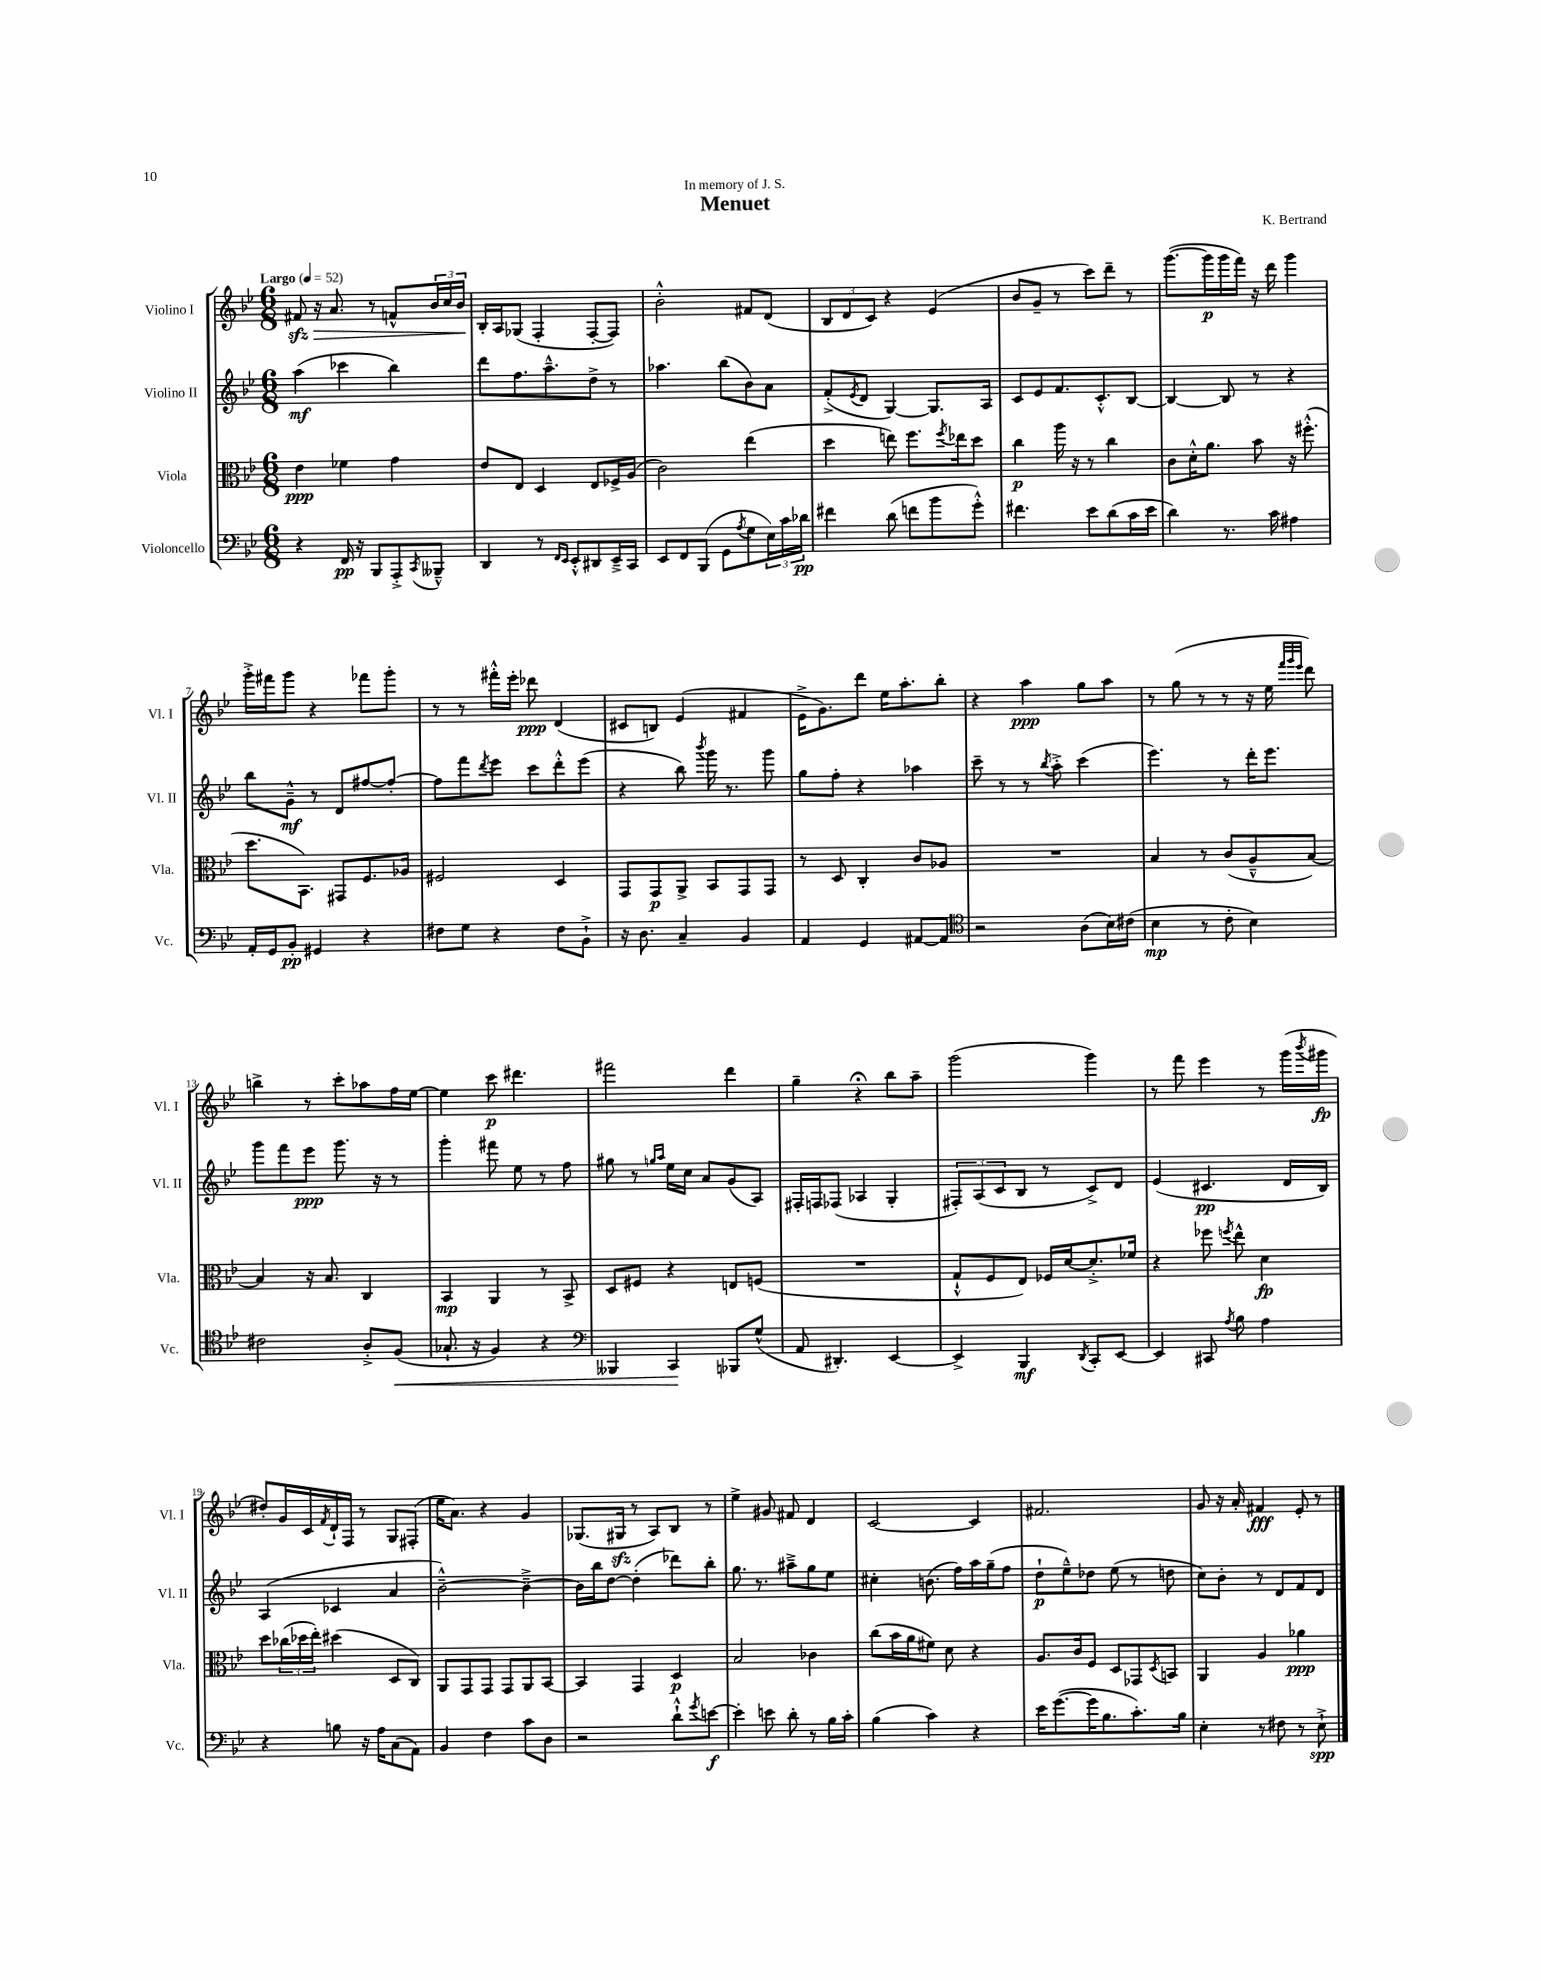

**kern	**dynam	**kern	**dynam	**kern	**dynam	**kern	**dynam
*part4	*part4	*part3	*part3	*part2	*part2	*part1	*part1
*staff4	*staff4	*staff3	*staff3	*staff2	*staff2	*staff1	*staff1
*I"Violoncello	*	*I"Viola	*	*I"Violino II	*	*I"Violino I	*
*I'Vc.	*	*I'Vla.	*	*I'Vl. II	*	*I'Vl. I	*
*clefF4	*	*clefC3	*	*clefG2	*	*clefG2	*
*k[b-e-]	*	*k[b-e-]	*	*k[b-e-]	*	*k[b-e-]	*
*M6/8	*	*M6/8	*	*M6/8	*	*M6/8	*
*MM52	*	*MM52	*	*MM52	*	*MM52	*
=1	=1	=1	=1	=1	=1	=1	=1
!	!	!	!	!	!	!LO:TX:a:B:t=Largo	!
!	!	!	!	!	!	!	!LO:HP:b
4r	.	4e-\	ppp	(4aa\	mf	8f#Xzz/	>
.	.	.	.	.	.	16r	.
.	.	.	.	.	.	8.a/	.
16FF/	pp	4f-X\	.	4ccc-X\	.	.	.
16r	.	.	.	.	.	.	.
8BBB-/L	.	.	.	.	.	8r	.
8AAA'^/	.	4g\	.	4bb-\)	.	8fn^^/L	.
8qCC/	.	.	.	.	.	.	.
8BBB--X~^^/J	.	.	.	.	.	24b-/L	.
.	.	.	.	.	.	24cc/	.
.	.	.	.	.	.	24b-/JJ	.
.	.	.	.	.	.	.	]
=2	=2	=2	=2	=2	=2	=2	=2
4DD/	.	8e-/L	.	8ddd\L	.	16B-'/LL	.
.	.	.	.	.	.	16A/J	.
.	.	8E-/J	.	8.ff\	.	(8G-X/J	.
8r	.	4D/	.	.	.	4F'/	.
.	.	.	.	8.aa~^^\	.	.	.
16qqFF/LL	.	.	.	.	.	.	.
16qqEE-/JJ	.	.	.	.	.	.	.
8EE-'^^/L	.	.	.	.	.	.	.
8DD#X/	.	8E-/L	.	8dd^\J	.	[8F'/L	.
16EE-~^/L	.	16F-X^/L	.	8r	.	8F/J])	.
16CC/JJ	.	(16A/JJ	.	.	.	.	.
=3	=3	=3	=3	=3	=3	=3	=3
8EE-/L	.	2c\)	.	4.aa-X\	.	2b-'^^\	.
8FF/	.	.	.	.	.	.	.
(8BBB-/J	.	.	.	.	.	.	.
8GG\L	.	.	.	(8bb-\L	.	.	.
8qA/	.	.	.	.	.	.	.
8G\	.	(4ee-\	.	8b-\)	.	8f#X/L	.
24E-\L)	.	.	.	8a\J	.	(8d/J	.
24c\	.	.	.	.	.	.	.
24d-X\JJ	pp	.	.	.	.	.	.
=4	=4	=4	=4	=4	=4	=4	=4
4f#X\	.	4dd\	.	(8f'^/L	.	12B-/L	.
.	.	.	.	.	.	12d/	.
.	.	.	.	8qe-/	.	.	.
.	.	.	.	8d/J	.	.	.
.	.	.	.	.	.	12c/J)	.
(8d\	.	8een\)	.	[4G/)	.	4r	.
8fn\L	.	8.ff\L	.	.	.	.	.
8b-\	.	.	.	8.G/L]	.	(4e-/	.
.	.	8qff/	.	.	.	.	.
.	.	16ee-X\k	.	.	.	.	.
8g'^^\J)	.	8dd\J	.	.	.	.	.
.	.	.	.	16A/Jk	.	.	.
=5	=5	=5	=5	=5	=5	=5	=5
4.f#X\	.	4cc\	p	8c/L	.	8b-/L	.
.	.	.	.	8e-/	.	8g~/J	.
.	.	16aa\	.	8.f/	.	8r	.
.	.	16r	.	.	.	.	.
8e-\L	.	8r	.	.	.	8ccc\L)	.
.	.	.	.	8.c'^^/	.	.	.
(8d\	.	4cc\	.	.	.	8ddd~\J	.
16c\L	.	.	.	[8B-/J	.	8r	.
16e-\JJ	.	.	.	.	.	.	.
=6	=6	=6	=6	=6	=6	=6	=6
4d\)	.	8c\L	.	4B-/_	.	([8.ggg\L	.
.	.	16d'^^\K	.	.	.	.	.
.	.	8.a\J	.	.	.	16ggg\L]	p
8.r	.	.	.	8B-/]	.	16ggg\	.
.	.	.	.	.	.	16fff\JJ)	.
.	.	8b-\	.	8r	.	16r	.
16c\	.	.	.	.	.	16ddd\	.
4A#X\	.	16r	.	4r	.	4ggg\	.
.	.	(8.ff#X'^^\	.	.	.	.	.
!!LO:LB:g=z
=7	=7	=7	=7	=7	=7	=7	=7
16AA'/LL	.	8.dd\L	.	8bb-\L	.	16ggg'^\LL	.
16GG/J	.	.	.	.	.	16fff#X\J	.
8BB-'/J	pp	.	.	8g~^^\J	mf	8ggg\J	.
.	.	8.BB-\J)	.	.	.	.	.
4GG#X/	.	.	.	8r	.	4r	.
.	.	8GG#X/L	.	8d/L	.	.	.
4r	.	8.F/	.	[8ff#X/	.	8fff-X\L	.
.	.	.	.	8ff#'/J_	.	8ggg'\J	.
.	.	16A-X/Jk	.	.	.	.	.
=8	=8	=8	=8	=8	=8	=8	=8
8F#X\L	.	2F#X/	.	8ff#\L]	.	8r	.
8G\J	.	.	.	8fff\	.	8r	.
.	.	.	.	8qddd/	.	.	.
4r	.	.	.	8eee-\J	.	16fff#X'^^\LL	.
.	.	.	.	.	.	16eee-'\JJ	.
.	.	.	.	8ccc\L	.	8ddd-X\	ppp
8F#\L	.	4D/	.	8ddd'^^\	.	(4d/	.
8BB-`^\J	.	.	.	(8eee-\J	.	.	.
=9	=9	=9	=9	=9	=9	=9	=9
16r	.	8GG/L	.	4r	.	8c#X/L	.
8.D\	.	.	.	.	.	.	.
.	.	8GG/	p	.	.	8Bn/J)	.
4C~/	.	8AA^/J	.	8bb-\)	.	(4e-/	.
.	.	.	.	8qbbb-/	.	.	.
.	.	8BB-/L	.	16ggg\	.	.	.
.	.	.	.	8.r	.	.	.
4BB-/	.	8GG/	.	.	.	4f#X/	.
.	.	8GG/J	.	8ggg\	.	.	.
=10	=10	=10	=10	=10	=10	=10	=10
4AA/	.	8r	.	8gg\L	.	16e-^\KL	.
.	.	.	.	.	.	8.g\)	.
.	.	8D/	.	8ff'\J	.	.	.
4GG/	.	4C'/	.	4r	.	8ddd\J	.
.	.	.	.	.	.	16ee-\KL	.
.	.	.	.	.	.	8.aa'\	.
[8AA#X/L	.	8c/L	.	4aa-X\	.	.	.
8AA#/J]	.	8A-X/J	.	.	.	8bb-'\J	.
=11	=11	=11	=11	=11	=11	=11	=11
*clefC4	*	*	*	*	*	*	*
2r	.	2.r	.	8ccc~\	.	4r	.
.	.	.	.	8r	.	.	.
.	.	.	.	8r	.	4aa\	ppp
.	.	.	.	8qbb-/	.	.	.
.	.	.	.	8aa'^\	.	.	.
(8A\L	.	.	.	(4ccc\	.	8gg\L	.
16B-\L)	.	.	.	.	.	8aa\J	.
(16c#X\JJ	.	.	.	.	.	.	.
=12	=12	=12	=12	=12	=12	=12	=12
4B-\	mp	4B-/	.	4.eee-\)	.	8r	.
.	.	.	.	.	.	(8gg\	.
8r	.	8r	.	.	.	8r	.
8c'\	.	(8c/L	.	8r	.	8r	.
4B-\)	.	8A~^^/	.	16ddd'\KL	.	16r	.
.	.	.	.	8.eee-\J	.	16ee-\	.
.	.	.	.	.	.	32qqfff/LLL	.
.	.	.	.	.	.	32qqggg/	.
.	.	.	.	.	.	32qqeee-/JJJ	.
.	.	[8B-/J)	.	.	.	8ddd\)	.
!!LO:LB:g=z
=13	=13	=13	=13	=13	=13	=13	=13
2c#X\	.	4B-/]	.	8ggg\L	.	4bbn^\	.
.	.	.	.	8fff\	.	.	.
.	.	16r	.	8eee-\J	ppp	8r	.
.	.	8.B-/	.	.	.	.	.
.	.	.	.	8.ggg\	.	8ccc'\L	.
8A'^/L	.	4C/	.	.	.	8aa-X\	.
.	.	.	.	16r	.	.	.
!	!LO:HP:b	!	!	!	!	!	!
(8F/J	<	.	.	8r	.	16ff\L	.
.	.	.	.	.	.	[16ee-\JJ	.
=14	=14	=14	=14	=14	=14	=14	=14
8.G-X`/	.	4BB-/	mp	4ggg'\	.	4ee-\]	.
16r	.	.	.	.	.	.	.
4F/)	.	4AA/	.	8fff#X\	.	8ccc\	p
.	.	.	.	8ee-\	.	4.ddd#X\	.
4r	.	8r	.	8r	.	.	.
.	.	8BB-^/	.	8ff\	.	.	.
=15	=15	=15	=15	=15	=15	=15	=15
*clefF4	*	*	*	*	*	*	*
4BBB--X/	.	8D/L	.	8gg#X\	.	2fff#X\	.
.	.	8F#X/J	.	8r	.	.	.
.	.	.	.	16qqggn/LL	.	.	.
.	.	.	.	16qqaa/JJ	.	.	.
4CC/	.	4r	.	16ee-\LL	.	.	.
.	.	.	.	16cc\JJ	.	.	.
.	.	.	.	8a/L	.	.	.
8BBB-X/L	[	8En/L	.	(8g/	.	4ddd\	.
(8G^^/J	.	(8Fn/J	.	8A/J)	.	.	.
=16	=16	=16	=16	=16	=16	=16	=16
8AA/	.	2.r	.	16F#X'/LL	.	4gg~\	.
.	.	.	.	16Fn/J	.	.	.
4.DD#X'/)	.	.	.	(8F-X/J	.	.	.
.	.	.	.	4A-X/	.	4r;<	.
[4EE-/	.	.	.	4G'/	.	8bb-\L	.
.	.	.	.	.	.	8aa~\J	.
=17	=17	=17	=17	=17	=17	=17	=17
4EE-^/]	.	8G`^^/L	.	12F#X'/L)	.	(2ggg\	.
.	.	.	.	(12A/	.	.	.
.	.	8F/	.	.	.	.	.
.	.	.	.	12c/	.	.	.
4BBB-/	mf	8E-/J)	.	8B-/J	.	.	.
.	.	16F-X/LL	.	8r	.	.	.
.	.	[16d/J	.	.	.	.	.
8qDD/	.	.	.	.	.	.	.
8CC'/L	.	8.d'^/]	.	8c^/L)	.	4ggg\)	.
[8EE-/J	.	.	.	8d/J	.	.	.
.	.	16f-X/Jk	.	.	.	.	.
=18	=18	=18	=18	=18	=18	=18	=18
4EE-/]	.	4r	.	(4e-/	.	8r	.
.	.	.	.	.	.	8fff\	.
8CC#X/	.	8ff-X\	.	4.c#X/	pp	4eee-\	.
8qA/	.	8qffn/	.	.	.	.	.
8B-\	.	8ee-^^\	.	.	.	.	.
4A\	.	4d\	fp	.	.	8r	.
.	.	.	.	16d/LL	.	(16ggg\LL	.
.	.	.	.	.	.	8qbbb-/	.
.	.	.	.	16B-/JJ)	.	16ggg#X\JJ	fp
!!LO:LB:g=z
=19	=19	=19	=19	=19	=19	=19	=19
4r	.	8dd\L	.	(4A/	.	8dd#X'/L)	.
.	.	(24cc-X\L	.	.	.	16g/L	.
.	.	24dd-X\	.	.	.	.	.
.	.	.	.	.	.	16c/	.
.	.	24ee-'\JJ)	.	.	.	.	.
.	.	.	.	.	.	8qf/	.
8Bn\	.	(4dd#X\	.	4c-X/	.	16d`/	.
.	.	.	.	.	.	16F/JJ	.
16r	.	.	.	.	.	8r	.
16A\KL	.	.	.	.	.	.	.
(8C\	.	8D/L	.	4a/	.	8G/L	.
8AA\J)	.	8C/J)	.	.	.	(8F#X'/J	.
=20	=20	=20	=20	=20	=20	=20	=20
4BB-/	.	8AA/L	.	[2b-~^^\)	.	16ee-\KL	.
.	.	.	.	.	.	8.a\J)	.
.	.	8GG/	.	.	.	.	.
4F\	.	8GG/J	.	.	.	4r	.
.	.	8GG/L	.	.	.	.	.
8c\L	.	8AA/	.	4b-~^\_	.	4g/	.
8D\J	.	[8BB-/J	.	.	.	.	.
=21	=21	=21	=21	=21	=21	=21	=21
2r	.	4BB-/]	.	16b-\LL]	.	(8.G-X/L	.
.	.	.	.	16bb-\J	.	.	.
.	.	.	.	[8dd\J	.	.	.
.	.	.	.	.	.	16G#Xzz/Jk	.
.	.	4GG/	.	(4dd'\]	.	8r	.
.	.	.	.	.	.	8A/L)	.
8d`^^\L	.	4D/	p	8ddd-X\L)	.	8B-/J	.
8qg/	.	.	.	.	.	.	.
[8en\J	f	.	.	8bb-'\J	.	8r	.
=22	=22	=22	=22	=22	=22	=22	=22
4e'\]	.	2B-/	.	8.gg\	.	4ee-^\	.
.	.	.	.	8.r	.	.	.
8en\	.	.	.	.	.	8g#X/	.
8d'\	.	.	.	8aa#X~^\L	.	8f#X/	.
8r	.	4c-X\	.	8gg\	.	4d/	.
16B-\LL	.	.	.	8ee-\J	.	.	.
16c'\JJ	.	.	.	.	.	.	.
=23	=23	=23	=23	=23	=23	=23	=23
(4B-\	.	(8cc\L	.	4cc#X'\	.	[2c/	.
.	.	16b-\L	.	.	.	.	.
.	.	16a\J	.	.	.	.	.
4c\)	.	8f#X\J)	.	(8.bn\	.	.	.
.	.	8d\	.	.	.	.	.
.	.	.	.	16ff\LL)	.	.	.
4r	.	4r	.	16aa\	.	4c/]	.
.	.	.	.	(16gg~\J	.	.	.
.	.	.	.	8ff\J	.	.	.
=24	=24	=24	=24	=24	=24	=24	=24
16e-\KL	.	8.A/L	.	8dd`\L	p	2.f#X/	.
([8.g\	.	.	.	.	.	.	.
.	.	.	.	8ee-~^^\)	.	.	.
.	.	16c/k	.	.	.	.	.
16g\K]	.	8F/J	.	8dd-X\J	.	.	.
8.B-\	.	.	.	.	.	.	.
.	.	8D/L	.	(8ee-\	.	.	.
8.c'\)	.	8GG-X/	.	8r	.	.	.
.	.	8qD/	.	.	.	.	.
.	.	8BBn/J	.	8ddn\	.	.	.
16B-\Jk	.	.	.	.	.	.	.
=25	=25	=25	=25	=25	=25	=25	=25
4E-'\	.	4AA/	.	8cc\L)	.	8g/	.
.	.	.	.	8b-'\J	.	16r	.
.	.	.	.	.	.	16a'/	.
8r	.	4A/	.	8r	.	4f#X/	fff
8F#X\	.	.	.	8d/L	.	.	.
8r	.	4a-X\	ppp	8f/	.	8e-'/	.
8E-`^\	spp	.	.	8d/J	.	8r	.
==	==	==	==	==	==	==	==
*-	*-	*-	*-	*-	*-	*-	*-
